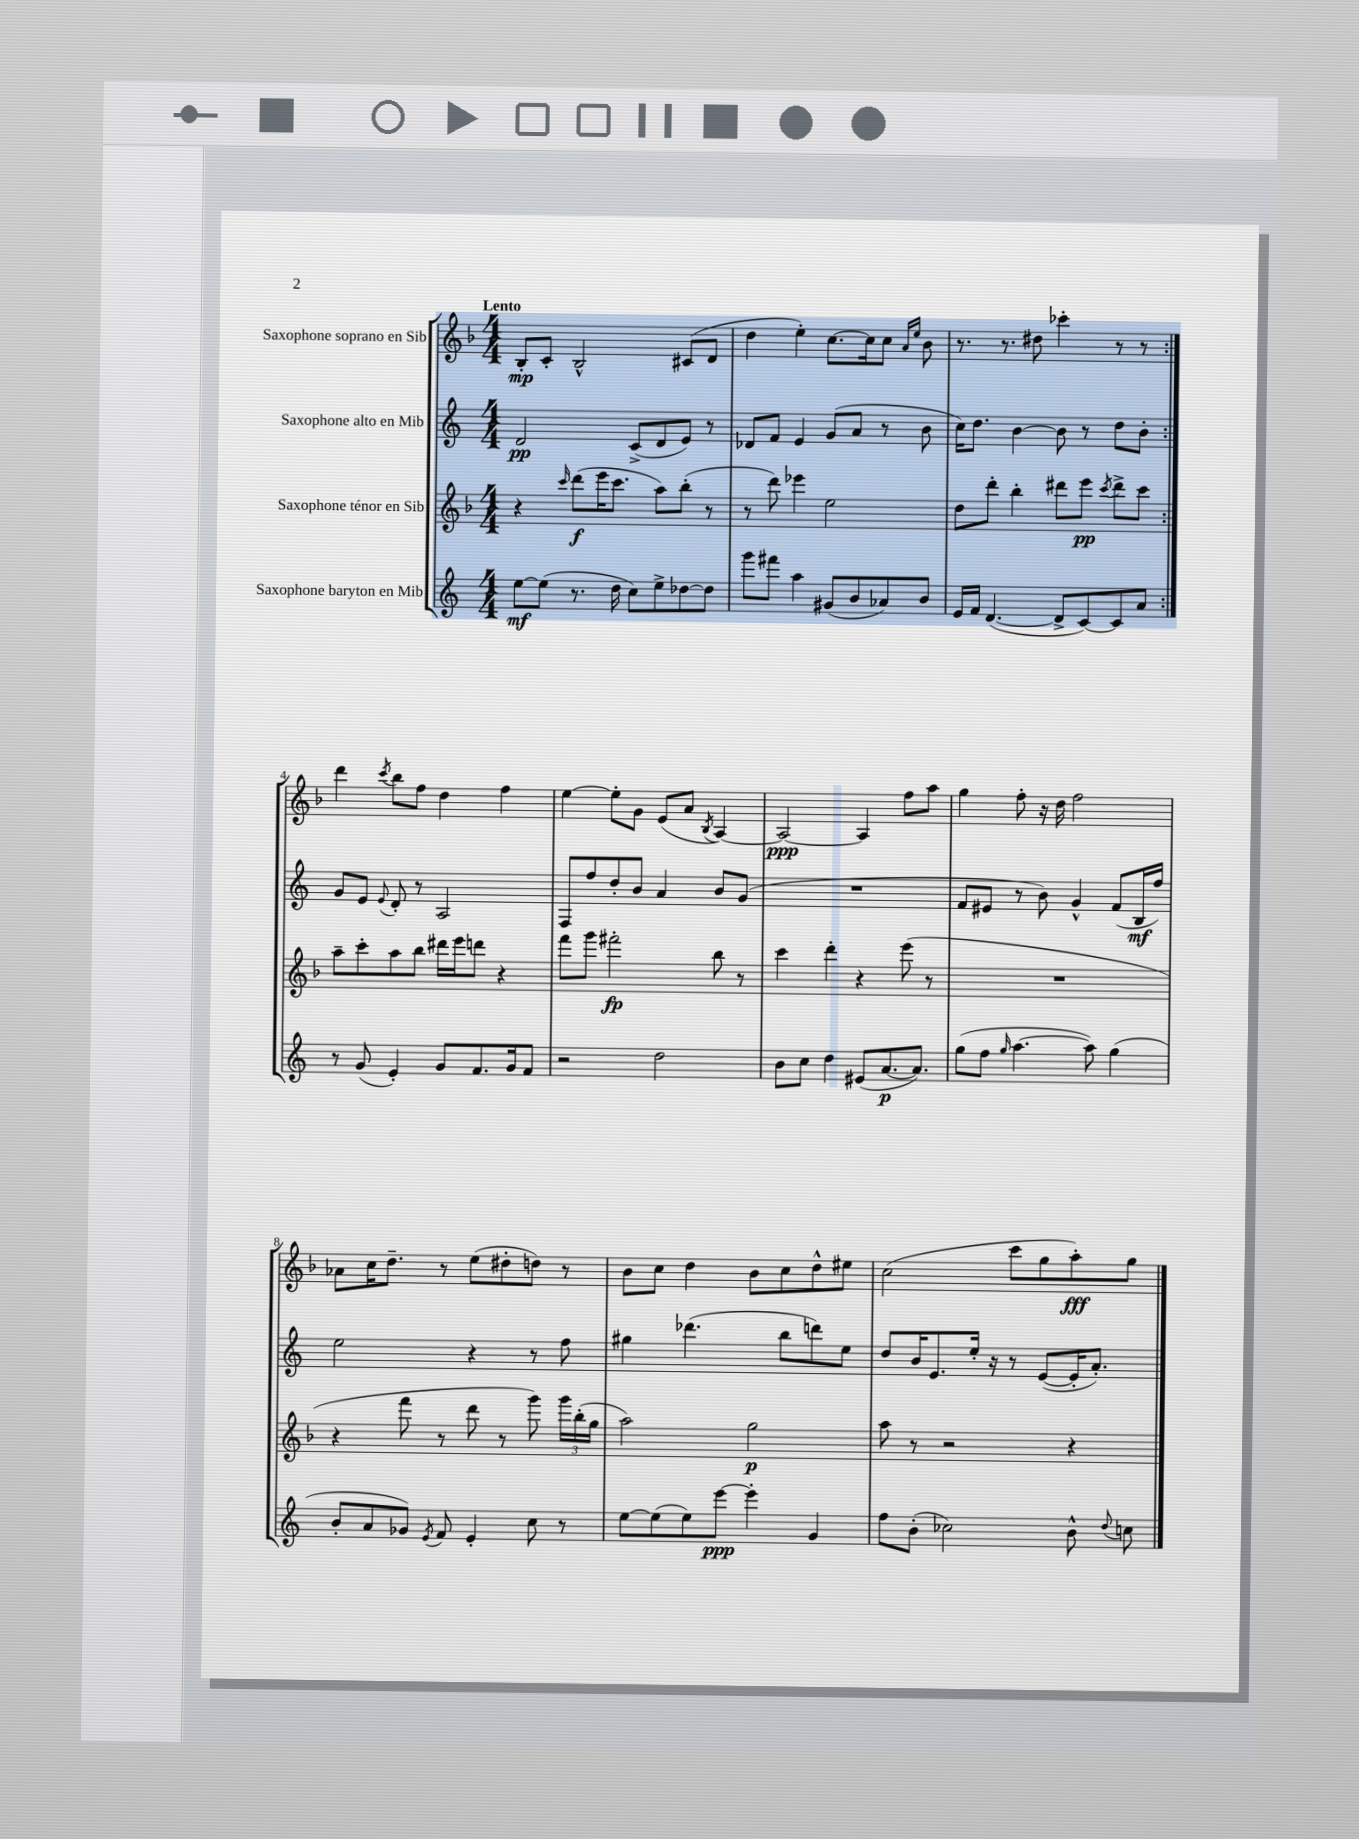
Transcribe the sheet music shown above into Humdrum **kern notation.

**kern	**kern	**kern	**kern
*staff4	*staff3	*staff2	*staff1
*clefG2	*clefG2	*clefG2	*clefG2
*k[]	*k[b-]	*k[]	*k[b-]
*M4/4	*M4/4	*M4/4	*M4/4
[8ee	4r	2d	8B-'
(8ee]	.	.	8c'
.	16qqccc	.	.
8.r	(8ddd	.	2B-^^
.	16eee	.	.
16dd	8.ccc	.	.
8cc)	.	(8c^	.
8ee^	8aa)	8d	.
[8dd-	(8bb-'	8e)	(8c#
8dd-]	8r	8r	8d
=	=	=	=
8ggg	8r	8d-	4dd
8fff#	8ddd)	8f	.
4aa	4eee-	4e	4ee')
(8g#	2ee	(8g	[8.cc
8b	.	8a	.
.	.	.	16cc]
8a-)	.	8r	8cc
.	.	.	16qqa
.	.	.	16qqee
8b	.	8b	8b-
=	=	=	=
16e	8dd	16cc)	8.r
16f	.	8.dd	.
([4.d	8ddd'	.	.
.	.	.	8.r
.	4bb-'	[4b	.
.	.	.	8dd#
8d^]	8ddd#	8b]	4ccc-'
[8c)	8eee	8r	.
.	8qccc	.	.
8c]	8ddd#^	8dd	8r
8a	8ccc	8b'	8r
=:|!	=:|!	=:|!	=:|!
8r	8aa~	8g	4ddd
(8g	8ccc'	8e	.
.	.	8qqe	8qccc
4e')	8aa	8d'	8bb-
.	8bb-	8r	8ff
8g	16ddd#	2A	4dd
.	16eee	.	.
8.f	8ddd	.	.
.	4r	.	4ff
16g	.	.	.
8f	.	.	.
=	=	=	=
2r	8fff	8F	[4ee
.	8ggg	8ff	.
.	2fff#'	8dd'	8ee']
.	.	8b	8g
2dd	.	4a	(8e
.	.	.	8a
.	.	.	8qB-
.	8bb-	8b	[4A)
.	8r	(8g	.
=	=	=	=
8b	4ccc	1r	2A_
8cc	.	.	.
4dd	4ddd'	.	.
(8e#	4r	.	4A]
[8.a	.	.	.
.	(8eee	.	8ff
8.a])	.	.	.
.	8r	.	8aa
=	=	=	=
(8gg	1r	8f	4gg
8ff	.	8e#	.
16qqgg	.	.	.
[4.aa	.	8r	8ff'
.	.	8b)	16r
.	.	.	16dd
.	.	4g^^	2ff
8aa])	.	.	.
(4gg	.	(8f	.
.	.	16B	.
.	.	16ff)	.
=	=	=	=
8b'	4r	2ee	8a-
8a	.	.	16cc
.	.	.	8.dd~
8g-)	8fff	.	.
8qe	.	.	.
8f	8r	.	8r
4e'	8ddd	4r	(8ee
.	8r	.	8dd#'
8cc	8ggg)	8r	8dd)
8r	24ggg	8ff	8r
.	(24bb-'	.	.
.	24gg	.	.
=	=	=	=
[8ee	2aa)	4gg#	8b-
(8ee]	.	.	8cc
8ee)	.	(4.ddd-	4dd
[8eee	.	.	.
4eee']	2gg	.	8b-
.	.	8bb	8cc
4g	.	8ddd)	8dd^^
.	.	8ee	8ee#
=	=	=	=
8ff	8aa	8dd	(2cc
(8b'	8r	16b	.
.	.	8.e	.
2cc-)	2r	.	.
.	.	16ee'	.
.	.	16r	.
.	.	8r	8ccc
.	.	([8e	8gg
8b^^	4r	16e']	8aa')
.	.	8.a')	.
8qqdd	.	.	.
8cc	.	.	8gg
==	==	==	==
*-	*-	*-	*-
